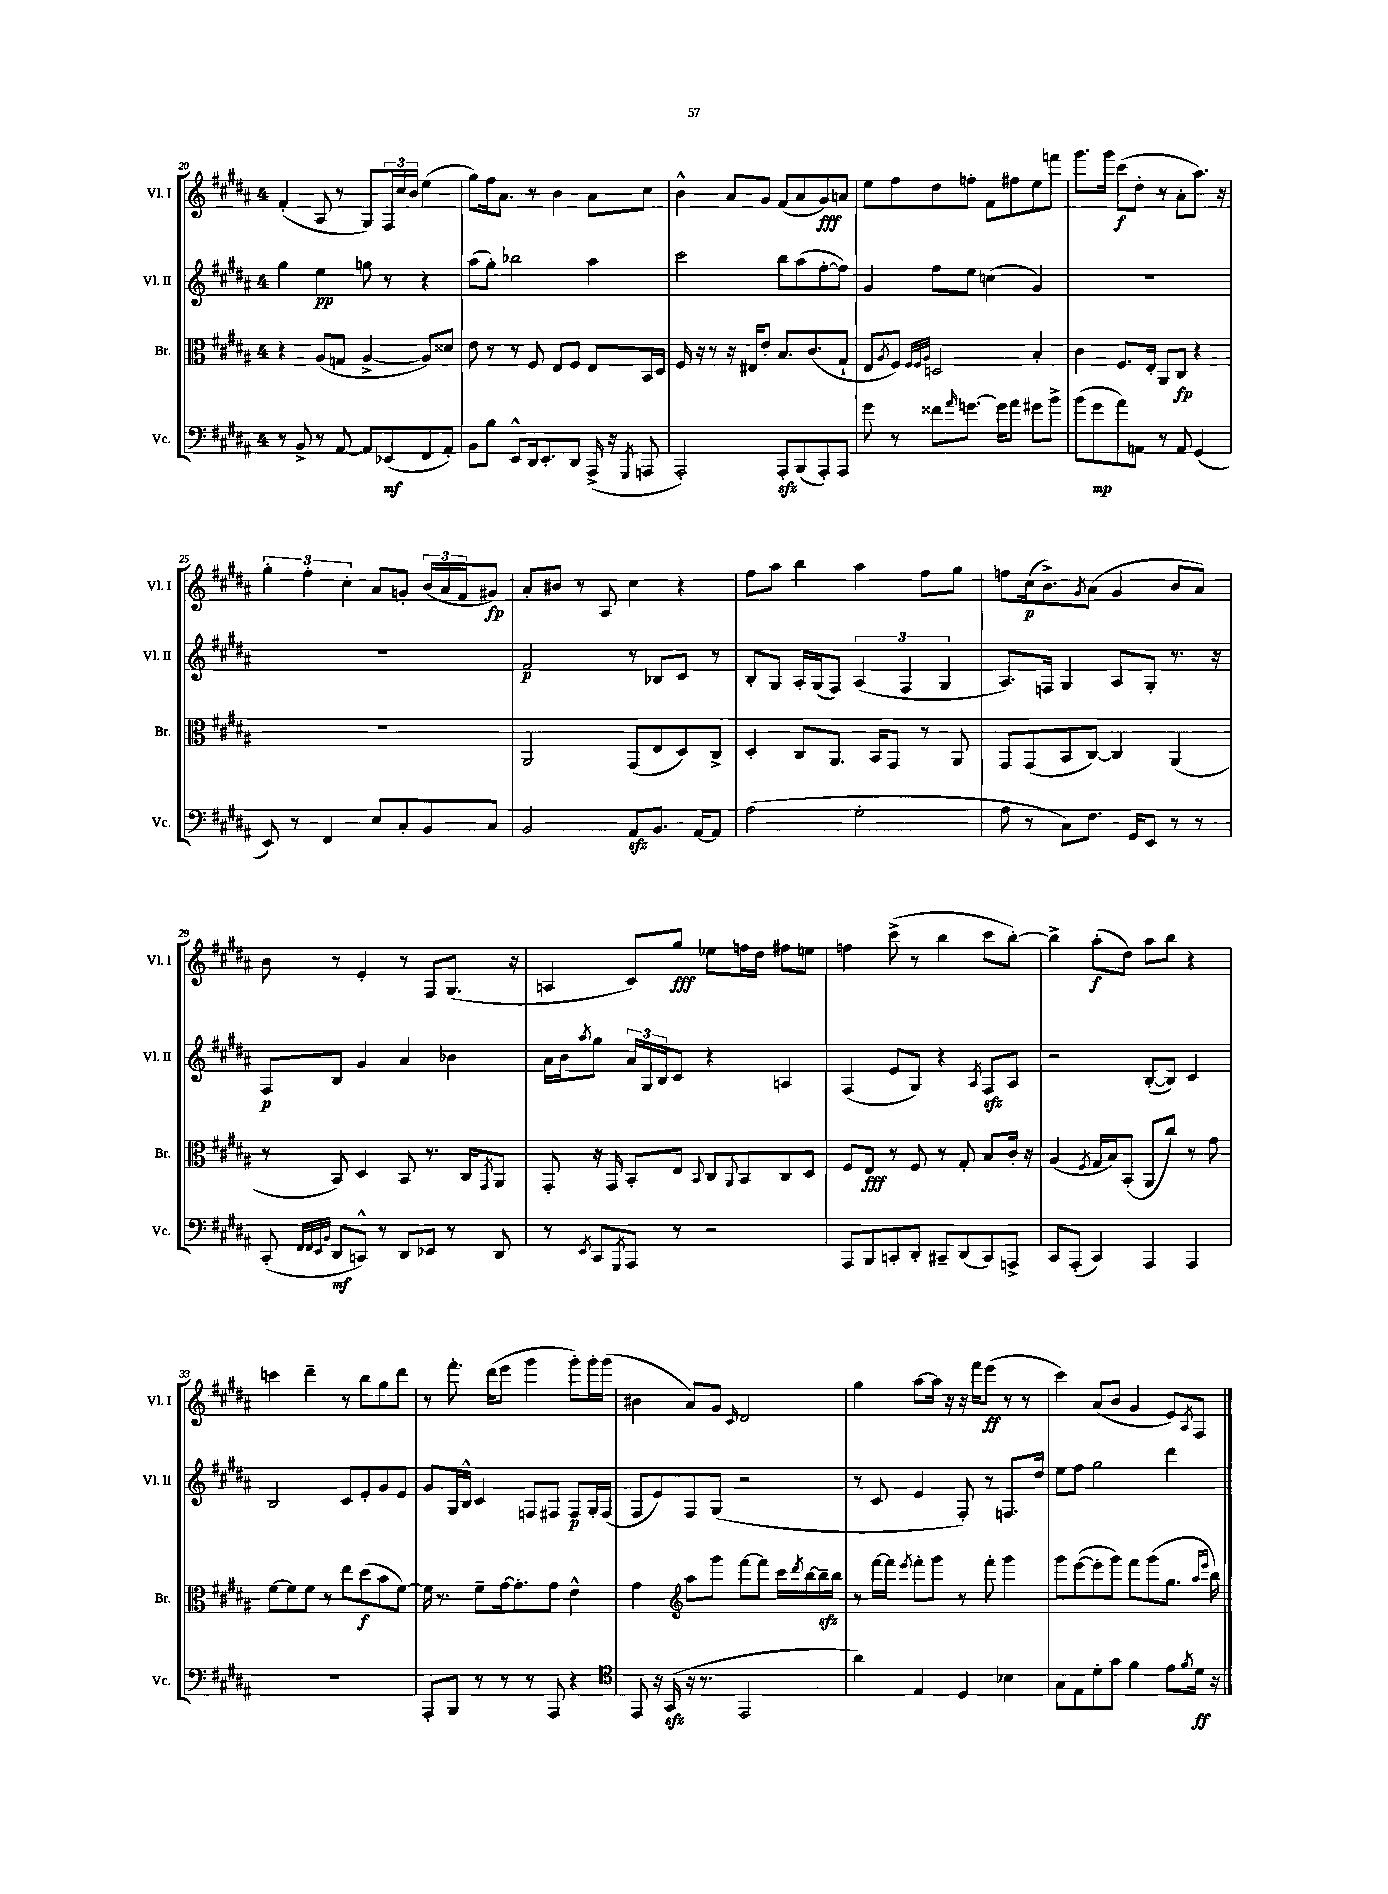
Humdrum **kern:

**kern	**kern	**kern	**kern
*staff4	*staff3	*staff2	*staff1
*clefF4	*clefC3	*clefG2	*clefG2
*k[f#c#g#d#a#]	*k[f#c#g#d#a#]	*k[f#c#g#d#a#]	*k[f#c#g#d#a#]
*M4/4	*M4/4	*M4/4	*M4/4
8r	4r	4gg#	(4f#'
8BB^	.	.	.
8r	(8A#	4ee	8A#
[8AA#	8G	.	8r
8AA#]	[4A#^	8gg	8G#)
(8EE-	.	8r	24F#
.	.	.	24cc#
.	.	.	24b
8FF#	8A#])	4r	(4ee
8AA#')	8d##	.	.
=	=	=	=
8BB	8e	(8aa#	8gg#)
8B	8r	8gg#')	16ff#
.	.	.	8.a#
8EE^^	8r	2bb-	.
16DD#	8F#	.	8r
8.EE'	.	.	.
.	8E	.	4b
8DD#	8F#	.	.
(16AAA#^	8E	4aa#	8a#
16r	.	.	.
8qGGG#	.	.	.
8AAA	16BB	.	8cc#
.	16D#	.	.
=	=	=	=
2AAA#')	16F#	2ccc#	4b^^
.	16r	.	.
.	8r	.	.
.	16r	.	8a#
.	16E#	.	.
.	8e'	.	8g#
8AAA#'	8.B	8bb	(8f#
(8BBB	.	(8aa#	8a#
.	(8.c#	.	.
8AAA#')	.	[8ff#'	8g#)
8AAA#	8G#`	8ff#])	8a
=	=	=	=
8g#	8E	4g#	8ee
.	8qA#	.	.
8r	8F#)	.	8ff#
.	32qqF#	.	.
.	32qqF#	.	.
.	32qqA#	.	.
8f##	2D	8ff#	8dd#
16qqa#	.	.	.
[8.g	.	8ee	8ff'
.	.	(4cc	8f#
16g]	.	.	.
8a#	.	.	8ff#
8g#	4B'	4g#)	8ee
8b^	.	.	8fff
=	=	=	=
(8b	4c#	1r	8.ggg#
8g#	.	.	.
.	.	.	16ggg#
8a#)	8.F#	.	(8ccc#
8AA	.	.	8dd#'
.	16E'	.	.
8r	8AA#	.	8r
8AA	8C#	.	8a#'
(4GG#	4r	.	8.aa#)
.	.	.	16r
=	=	=	=
8EE)	1r	1r	6gg#'
8r	.	.	.
.	.	.	6ff#'
4FF#	.	.	.
.	.	.	6cc#'
8E	.	.	8a#
8C#'	.	.	8g'
8BB	.	.	(24b
.	.	.	24a#
.	.	.	24f#
8C#	.	.	8g#)
=	=	=	=
2BB	2AA#	2f#	8a#'
.	.	.	8b#
.	.	.	8r
.	.	.	8A#
8AA#	(8GG#	8r	4cc#
8.BB	8E	8B-	.
.	8D#)	8c#	4r
[16AA#	.	.	.
8AA#]	8C#^	8r	.
=	=	=	=
(2A#	4D#'	8B'	8ff#
.	.	8G#	8aa#
.	8C#	16A#'	4bb
.	.	(16G#	.
.	8.AA#	8F#)	.
2G#'	.	(6A#	4aa#
.	16BB	.	.
.	8GG#	.	.
.	.	6F#	.
.	8r	.	8ff#
.	.	6G#	.
.	8AA#	.	8gg#
=	=	=	=
8A#	8GG#	8.A#)	8ff
8r	(8GG#	.	(16cc#
.	.	16F	8.b^)
8C#)	8BB	4G#	.
.	.	.	8qg#
8.F#	[8C#)	.	(8a#
.	4C#]	8A#	4g#
16GG#	.	.	.
8EE	.	8G#'	.
8r	(4AA#	8.r	8b
8r	.	.	8a#)
.	.	16r	.
=	=	=	=
(8CC#'	8r	8F#	8b
32qqFF#	.	.	.
32qqFF#	.	.	.
32qqEE	.	.	.
32qqBB	.	.	.
8DD#	8BB)	8B	8r
8CC^^)	4D#	4g#	4e'
8r	.	.	.
8DD#	8BB	4a#	8r
8EE-	8.r	.	8F#
8r	.	4b-	(8.G#
.	16C#	.	.
.	8qGG#	.	.
8DD#	8AA#	.	.
.	.	.	16r
=	=	=	=
8r	8GG#'	16a#	4A
.	.	16b	.
8qEE	.	8qaa#	.
8CC#	16r	8gg#	.
.	16GG#	.	.
8qGGG#	.	.	.
8AAA#	8BB'	24a#	8c#)
.	.	24G#	.
.	.	24B	.
8r	8E	8c#	8gg#
.	8qqBB	.	.
2r	8C#	4r	8ee-
.	8qqAA#	.	.
.	8BB	.	16ff
.	.	.	16dd#
.	8C#	4A	8ff#
.	8D#	.	8ee
=	=	=	=
8AAA#	8F#	(4F#	4ff
8BBB	8E	.	.
8CC'	8r	8e	(8ccc#^
8DD#'	8F#	8G#)	8r
8CC#~	8r	4r	4bb
(8DD#	8G#'	.	.
.	.	8qA#	.
8CC#)	8B	8F#	8ccc#
8AAA^	16c#'	8A#	[8bb')
.	16r	.	.
=	=	=	=
8CC#	(4A#	2r	4bb^]
(8AAA#'	.	.	.
.	8qF#	.	.
4CC#)	16G#	.	(8aa#'
.	16B)	.	.
.	(8BB'	.	8dd#)
4AAA#	8AA#	([8B'	8aa#
.	8cc#)	8B])	8bb
4AAA#	8r	4c#	4r
.	8g#	.	.
=	=	=	=
1r	[8f#	2B	4ccc
.	8f#]	.	.
.	8f#	.	4ddd#~
.	8r	.	.
.	8ee	8c#	8r
.	(8dd#	8e'	8bb
.	8b	8g#	8gg#
.	[8f#)	8e	8ddd#
=	=	=	=
8AAA#'	16f#]	8g#	8r
.	8.r	.	.
8BBB	.	16G#	8.fff#'
.	.	16B^^	.
8r	8f#~	4c#	.
.	.	.	(16ddd#
8r	[16g#	.	8eee
.	8.g#']	.	.
8r	.	8F	4ggg#
8AAA#	8g#	8F#	.
4r	4e^^	8F#	8ggg#')
.	.	16G#'	16ggg#'
.	.	(16F#	(16ggg#
=	=	=	=
*clefC4	*	*	*
8EE	4g#	8F#	4b#
16r	.	8e)	.
(16GG#	.	.	.
*	*clefG2	*	*
16r	8aa#	8F#	8a#)
8.r	.	.	.
.	8ggg#	(8G#	8g#
.	.	.	16qqc#
2EE	[8fff#	2r	2d#
.	8fff#]	.	.
.	16ccc#	.	.
.	8qddd#	.	.
.	[16bb	.	.
.	16bb~]	.	.
.	16bb	.	.
=	=	=	=
4a#)	8r	8r	4gg#
.	[16fff#	8c#	.
.	16fff#]	.	.
.	8qeee	.	.
4E	8fff#'	4e	[8aa#
.	8ggg#	.	16aa#]
.	.	.	16r
4D#	8r	8F#')	16r
.	.	.	16fff#
.	8fff#'	8r	(8eee
4B-	4ggg#	8.F	8r
.	.	.	8r
.	.	16dd#	.
=	=	=	=
8G#	8ggg#	8ee	4ccc#)
8E	([8eee	8ff#	.
8d#'	8eee']	2gg#	(8a#
8g#	8ggg#)	.	8b
4f#	8fff#	.	4g#
.	(8ggg#	.	.
8e	8.gg#	4ddd#	8e)
8qf#	.	.	8qA#
16d#	.	.	8F#
.	16qqaa#	.	.
.	16qqeee	.	.
16r	16bb)	.	.
==	==	==	==
*-	*-	*-	*-
